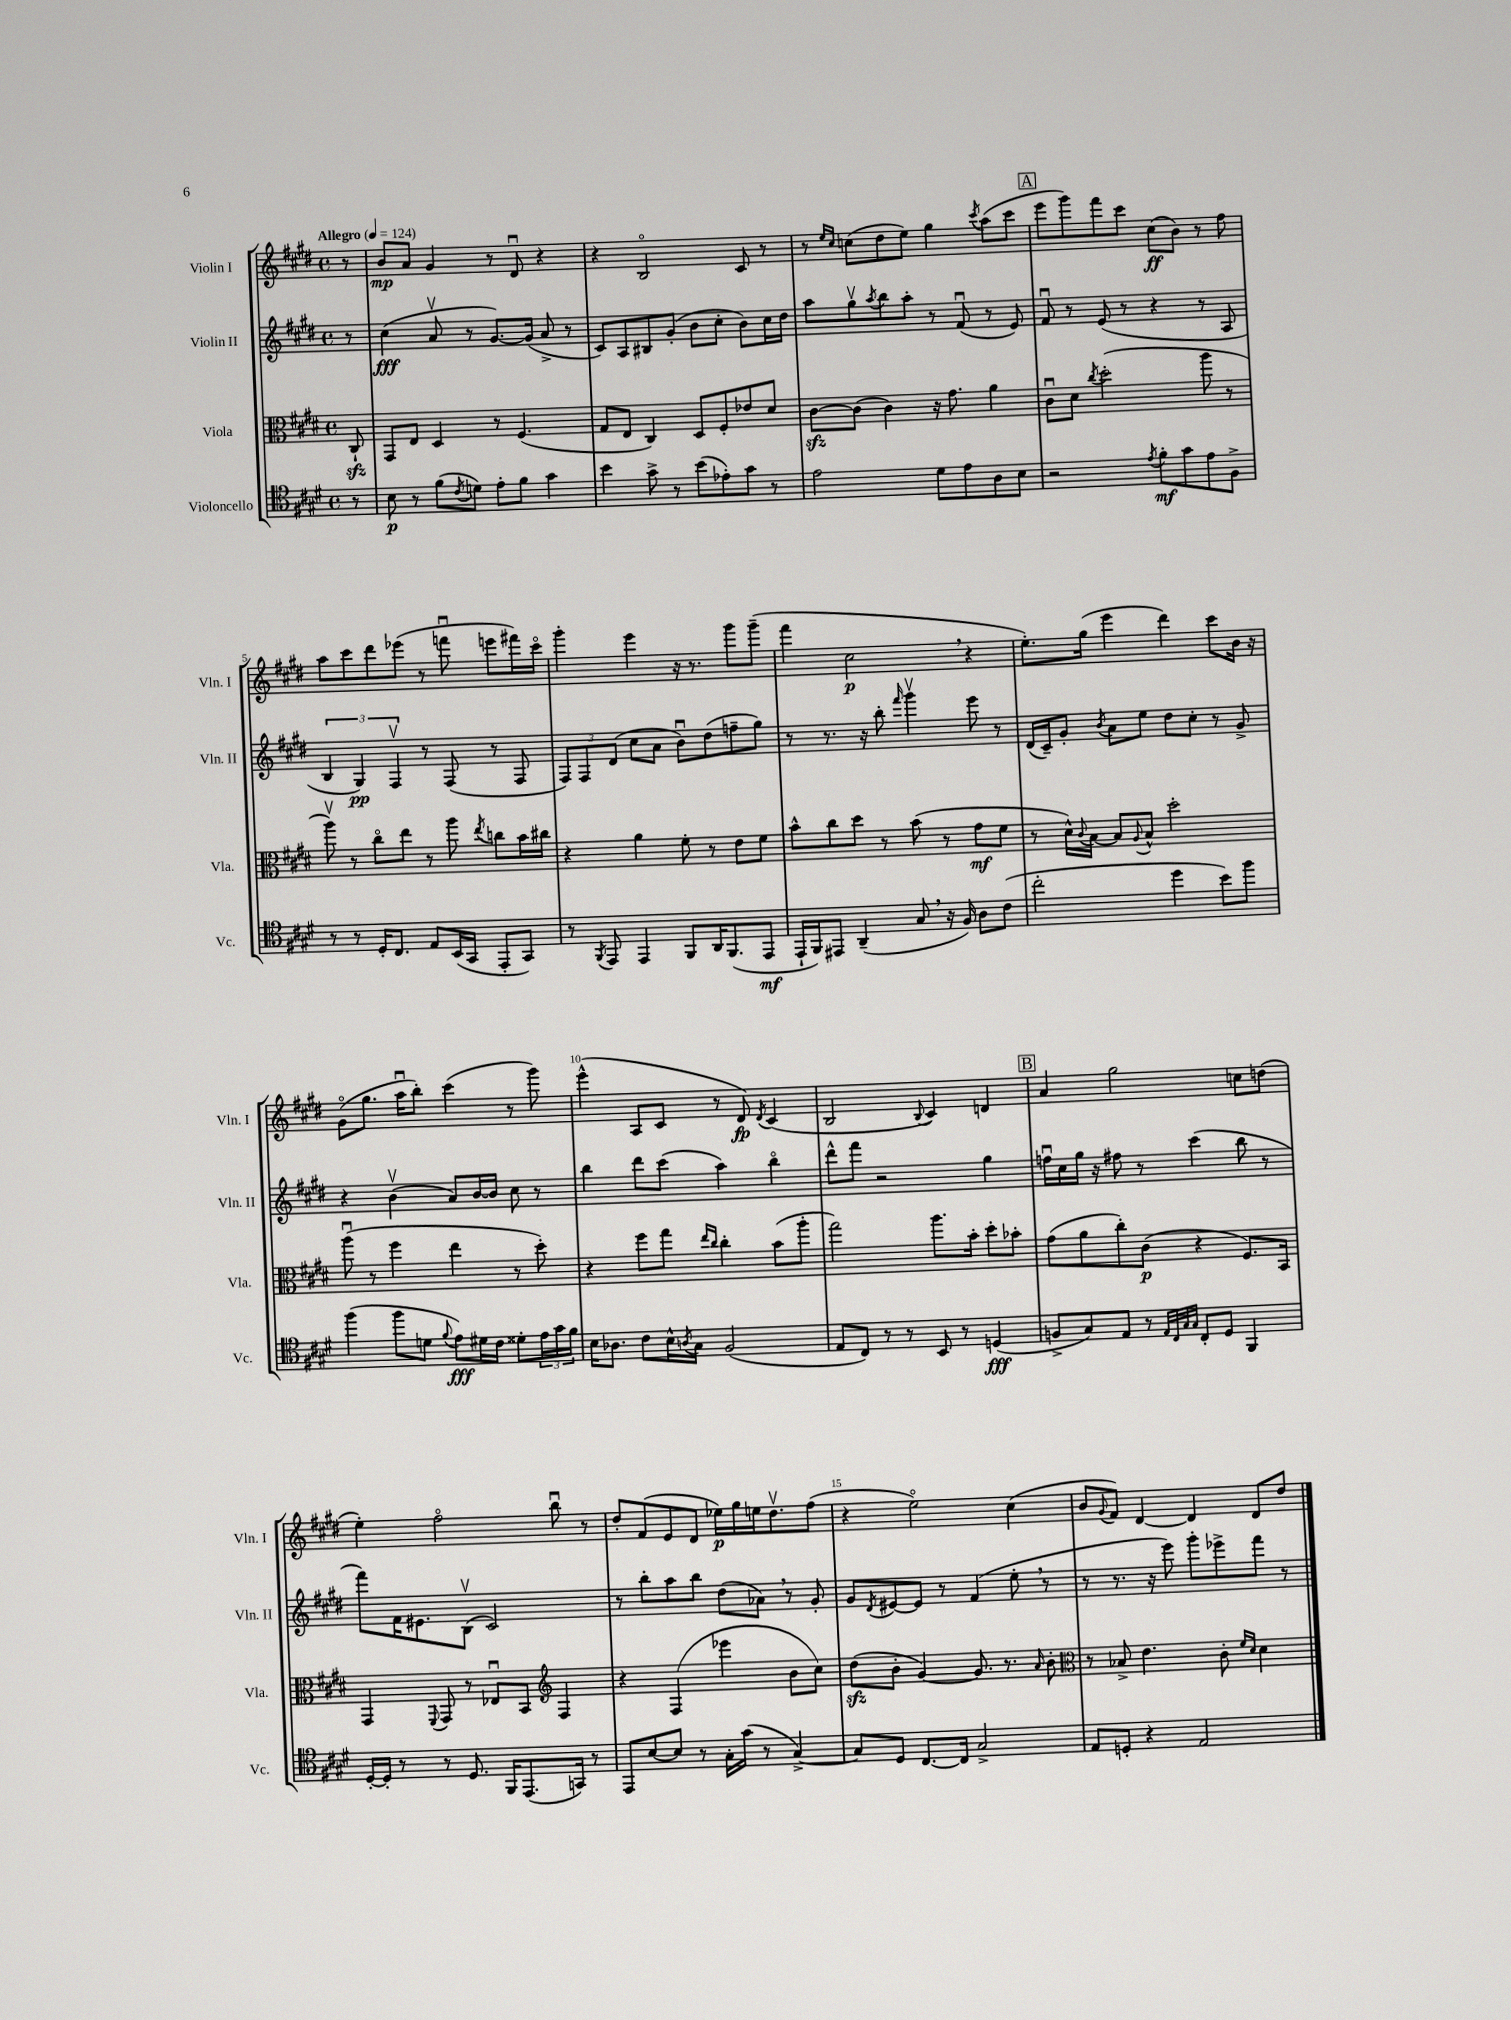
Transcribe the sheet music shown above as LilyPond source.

<<
\new StaffGroup <<
\new Staff = "s0" \with { instrumentName = "Violin I" shortInstrumentName = "Vln. I" } {
    \clef treble \key e \major \defaultTimeSignature \time 4/4 \partial 8 \tempo "Allegro" 4 = 124
    r8 |
    b'8\mp a'8 gis'4 r8 dis'8\downbow r4 |
    r4 b2\flageolet cis'8 r8 |
    r8 \grace { e''16 cis''16 } c''8( dis''8 e''8) gis''4 \acciaccatura { cis'''8 } a''8( cis'''8 |
    \mark \markup { \box "A" } e'''8 gis'''8) fis'''8 cis'''8 cis''8\ff( b'8) r8 fis''8 |
    a''8 cis'''8 dis'''8 ees'''8( r8 f'''8\downbow e'''8 fis'''16) cis'''16\flageolet |
    gis'''4-. e'''4 r16 r8. gis'''8 gis'''8--( |
    fis'''4 cis''2\p \breathe r4 |
    e''8.-.) gis''16( e'''4 dis'''4) cis'''8 b'16 r16 |
    gis'8\flageolet( gis''8. a''16\downbow b''8-.) cis'''4( r8 gis'''8) |
    e'''4-^( a8 cis'8 r8 dis'8\fp) \acciaccatura { dis'8 } cis'4( |
    b2 \appoggiatura { b8 } cis'4) d'4 |
    \mark \markup { \box "B" } a'4 gis''2 c''8 d''8( |
    e''4-.) fis''2\flageolet b''8\downbow r8 |
    dis''8-. fis'8( e'8 dis'8 ees''16\p) gis''16 e''16 dis''8.\upbow fis''8( |
    r4 e''2\flageolet) cis''4( |
    b'8 \appoggiatura { gis'8 } fis'8) dis'4~ dis'4 dis'8 dis''8 \bar "|." |
}
\new Staff = "s1" \with { instrumentName = "Violin II" shortInstrumentName = "Vln. II" } {
    \clef treble \key e \major \defaultTimeSignature \time 4/4 \partial 8
    r8 |
    cis''4\fff( a'8\upbow r8 gis'8.~) gis'16( a'8-> r8 |
    cis'8) a8 bis8 gis'8-.( b'8 cis''8-. b'8) cis''16 dis''16 |
    a''8 gis''8\upbow \acciaccatura { a''8 } b''8 a''8-. r8 fis'8\downbow( r8 e'8) |
    \mark \markup { \box "A" } fis'8\downbow r8 e'8( r8 r4 r8 a8 |
    \tuplet 3/2 { b4 gis4\pp) fis4\upbow } r8 fis8( r8 fis8 |
    \tuplet 3/2 { fis8) fis8 dis'8( } cis''8 a'8 b'8\downbow) dis''8( f''8-- gis''8) |
    r8 r8. r16 b''8-. \grace { fis'''16 } gis'''4\upbow e'''8 r8 |
    dis'16( cis'16--) gis'8-. \acciaccatura { b'8 } a'8 e''8 dis''8 cis''8-. r8 gis'8-> |
    r4 b'4\upbow( a'8) b'16~ b'16 cis''8 r8 |
    b''4 dis'''8 cis'''8( a''4) b''4\flageolet |
    dis'''8-^ fis'''8 r2 gis''4 |
    \mark \markup { \box "B" } f''16\downbow cis''16 gis''16 r16 fis''8 r8 cis'''4( b''8 r8 |
    fis'''8) fis'16 eis'8. b8\upbow( cis'2) |
    r8 b''8-. a''8 b''8 dis''8( aes'8) \breathe r8 gis'8-. |
    gis'8 \acciaccatura { dis'8 } eis'8~ eis'8 r8 fis'4( e''8-. \breathe r8 |
    r8 r8. r16 e'''8) gis'''8-. ees'''8-> fis'''8 r8 \bar "|." |
}
\new Staff = "s2" \with { instrumentName = "Viola" shortInstrumentName = "Vla." } {
    \clef alto \key e \major \defaultTimeSignature \time 4/4 \partial 8
    cis8-!\sfz |
    gis,8 e8 dis4 r8 fis4.( |
    gis8 e8 cis4) dis8 fis8-. ees'8 dis'8 |
    cis'8~\sfz cis'8( cis'4) r16 gis'8. a'4 |
    \mark \markup { \box "A" } cis'8\downbow dis'8 \acciaccatura { cis''8 } dis''2-.( a''8 r8 |
    a''8\upbow) r8 cis''8\flageolet e''8 r8 a''8 \acciaccatura { e''8 } c''8 b'16 cis''16 |
    r4 a'4 fis'8-. r8 e'8 fis'8 |
    b'8-^ cis''8 dis''8 r8 b'8( r8 gis'8\mf fis'8 |
    r8 dis'16-^) \appoggiatura { cis'8 } b16~ b8 \appoggiatura { a8 } b8-^ dis''2-. |
    a''8\downbow( r8 fis''4 e''4 r8 dis''8-.) |
    r4 fis''8 gis''8 \grace { e''16 cis''16 } cis''4-. b'8( a''8-. |
    gis''2) a''8. b'16-. dis''8-. bes'8-. |
    \mark \markup { \box "B" } gis'8( a'8 cis''8-.) cis'8\p( r4 fis8.) b,16 |
    gis,4 \appoggiatura { fis,8 } gis,8 r8 ees8\downbow b,8 \clef treble fis4 |
    r4 fis4( ees'''4 b'8 cis''8) |
    dis''8\sfz( b'8-. gis'4~) gis'8. r8. \grace { a'16 } b'8-. |
    \clef alto r8 bes8-> e'4. cis'8-. \grace { fis'16 dis'16 } dis'4 \bar "|." |
}
\new Staff = "s3" \with { instrumentName = "Violoncello" shortInstrumentName = "Vc." } {
    \clef tenor \key e \major \defaultTimeSignature \time 4/4 \partial 8
    r8 |
    b8\p r8 fis'8( \acciaccatura { cis'8 } d'8) e'8-. fis'8 gis'4 |
    b'4 gis'8-> r8 b'8( ees'8-.) gis'8 r8 |
    e'2 dis'8 e'8 a8 b8 |
    \mark \markup { \box "A" } r2 \acciaccatura { e'8 } fis'8-.\mf gis'8 e'8 fis8-> |
    r8 r8 dis16-. cis8. e8 b,16( gis,16 e,8-. gis,8) |
    r8 \acciaccatura { fis,8 } e,8 e,4 fis,8 a,16 fis,8.( e,8\mf |
    e,16-! fis,16) eis,8 a,4--( gis8 \breathe r16 fis16) a8 cis'8( |
    cis''2-. dis''4 b'8) fis''8 |
    fis''4( fis''8 d'8 \appoggiatura { fis'8 } e'8\fff) dis'16 cis'16 disis'8-. \tuplet 3/2 { e'16 gis'16 fis'16 } |
    b16 aes8. cis'8 b16-^ \acciaccatura { a8 } gis16 fis2( |
    e8 cis8) r8 r8 b,8 r8 d4\fff( |
    \mark \markup { \box "B" } f8-> gis8) e8 r8 \grace { e32 cis32 gis32 gis32 } cis8-. dis8 fis,4 |
    dis16~-. dis16-. r8 r8 dis8. fis,16 e,8.( g,16) r8 |
    e,8 b8~ b8 r8 gis16-. gis'16( r8 gis4~->) |
    gis8 dis8 cis8.~ cis16 gis2-> |
    e8 d8-. r4 e2 \bar "|." |
}
>>
>>
\layout { \context { \Score \override BarNumber.break-visibility = ##(#f #t #t) barNumberVisibility = #(every-nth-bar-number-visible 5) } }
